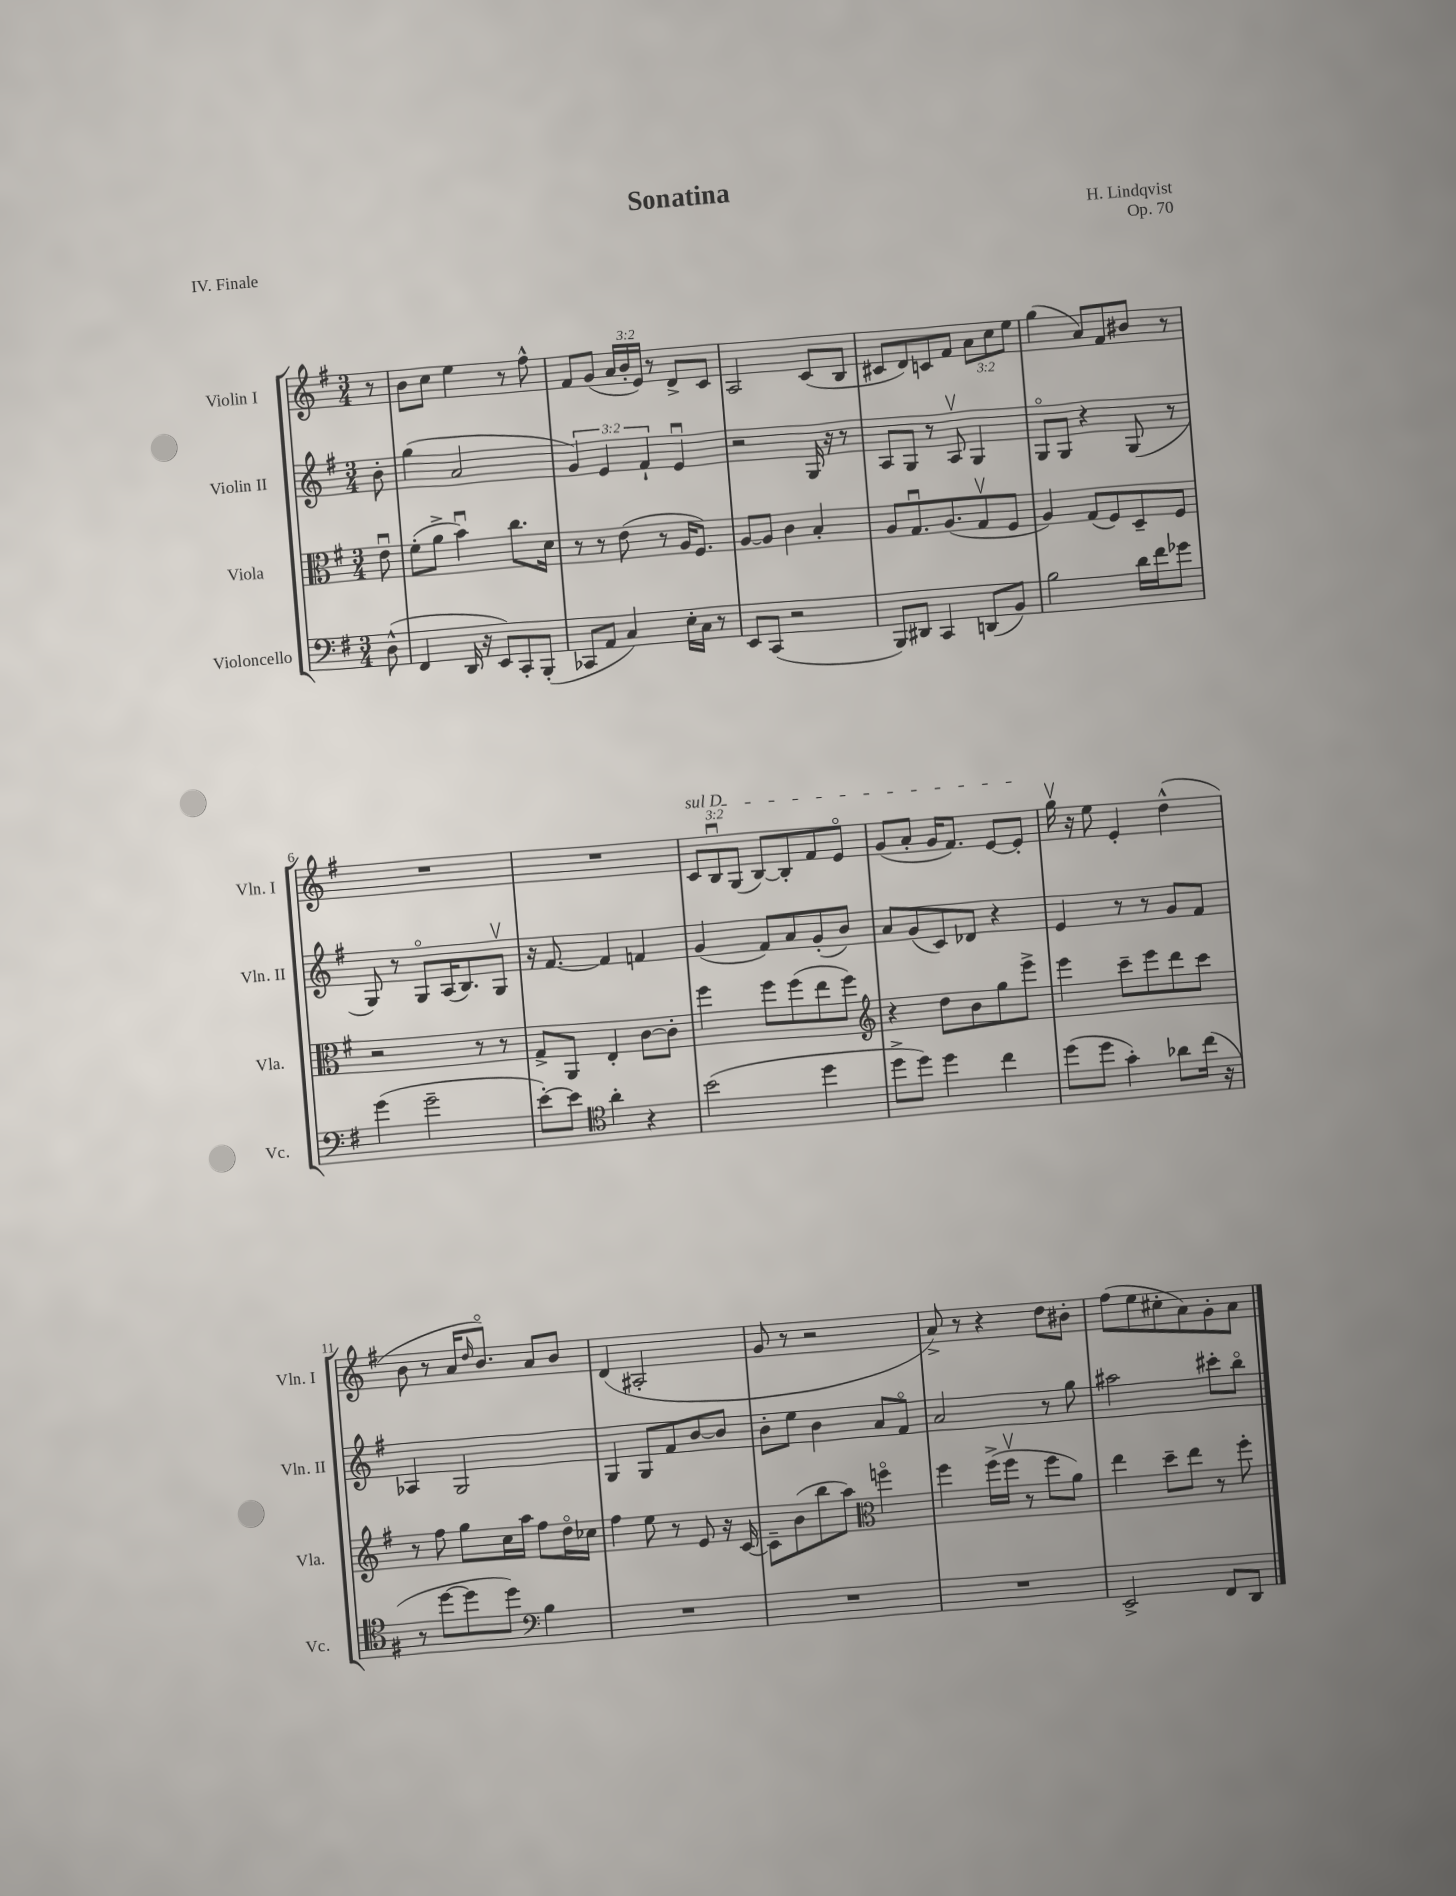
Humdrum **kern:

**kern	**kern	**kern	**kern
*staff4	*staff3	*staff2	*staff1
*clefF4	*clefC3	*clefG2	*clefG2
*k[f#]	*k[f#]	*k[f#]	*k[f#]
*M3/4	*M3/4	*M3/4	*M3/4
(8D^^\	8eu\	8b'\	8r
=	=	=	=
4FF#/	(8f#'\L	(4gg\	8b\L
.	8a^\J	.	8cc\J
16DD/	4bu\)	2a/	4ee\
16r	.	.	.
8EE/L)	.	.	.
8CC'/	8.cc\L	.	8r
(8BBB'/J	.	.	8ff#^^\
.	16d\Jk	.	.
=	=	=	=
8CC-/L	8r	6g/)	8f#/L
8AA/J	8r	.	(8g/J
.	.	6e/	.
4C/)	(8e\	.	24a/LL
.	.	.	24b'/
.	.	6f#`/	24e/JJ)
.	8r	.	8r
16E'\LL	16A/LK	4eu/	8d^/L
16C\JJ	8.F#/J)	.	.
8r	.	.	8c/J
=	=	=	=
8EE/L	[8A/L	2r	2A/
(8CC/J	8A/]J	.	.
2r	4c\	.	.
.	4B'/	16G/	(8c/L
.	.	16r	.
.	.	8r	8B/J
=	=	=	=
8BBB/L)	8A/L	8A/L	8c#/L
8DD#/J	8.Gu/	8G/J	8d/)
4CC/	.	8r	8c/
.	(8.A/	.	.
.	.	8Av/	8f#/J
(8DD/L	8Gv/	4G/	12a\L
.	.	.	12cc\
8BB/J)	8F#/J	.	.
.	.	.	12ee\J
=	=	=	=
2B\	4A/)	8Go/L	(4gg\
.	.	8G/J	.
.	(8G/L	4r	8a/L)
.	8F#/)	.	8f#/
16d\LL	8D~/	(8G/	8b#/J
16f#\J	.	.	.
8g-\J	8F#/J	8r	8r
=	=	=	=
(4g\	2r	8G/)	2.r
.	.	8r	.
2g~\	.	8Go/L	.
.	.	(16A/K	.
.	.	8.B/)	.
.	8r	.	.
.	8r	8Gv/J	.
=	=	=	=
[8e'\L)	8G^/L	16r	2.r
.	.	[8.f#/	.
8e\]J	8AA/J	.	.
*clefC4	*	*	*
4a'\	4E'/	4f#/]	.
4r	[8c\L	4f/	.
.	8c'\]J	.	.
=	=	=	=
(2b\	4ff#\	(4g/	12c/L
.	.	.	12Bu/
.	.	.	(12G/J
.	8ff#\L	8f#/L)	[8B/L)
.	(8ff#\	8a/	8B'/]
4dd\	8ee\	(8g'/	8f#/
.	8ff#\J)	8b/J)	8eo/J
=	=	=	=
*	*clefG2	*	*
8dd^\L	4r	8a/L	(8g/L
8dd\J)	.	(8g/	8a'/J
4dd\	8dd\L	8c/)	16g/LK
.	.	.	8.f#/J)
.	8b\	8d-/J	.
4cc\	8gg\	4r	[8e/L
.	8eee^\J	.	8e'/]J
=	=	=	=
(8dd\L	4eee\	4e/	16ggv\
.	.	.	16r
8dd\J	.	.	8ee\
4g'\)	8ccc~\L	8r	4e'/
.	8eee\	8r	.
8a-\L	8ddd\	8g/L	(4dd^^\
(16cc\Jk	8ccc\J	8f#/J	.
16r	.	.	.
=	=	=	=
8r	8r	4A-/	8b\
[8dd\L	8ff#\	.	8r
8dd\]	8gg\L	2G/	16a/LK
.	.	.	16qqdd/
.	.	.	8.bo/J)
8dd\J)	16cc\L	.	.
.	16aa\JJ	.	.
*clefF4	*	*	*
4B\	8ff#\L	.	8a/L
.	16ddo\L	.	8b/J
.	16cc-\JJ	.	.
=	=	=	=
2.r	4ff#\	4G/	(4d/
.	8ee\	8G/L	2A#'/
.	8r	8f#/	.
.	8e/	[8b/	.
.	16r	8b/]J	.
.	[16c/	.	.
=	=	=	=
2.r	8c~\]L	8b'\L	8g/
.	(8b\	8ee\J	8r
.	8bb\	4b\	2r
.	8aa\J)	.	.
*	*clefC3	*	*
.	4ffo\	8a/L	.
.	.	8f#o/J	.
=	=	=	=
2.r	4ff#\	2a/	8a^/)
.	.	.	8r
.	(16ff#^\LL	.	4r
.	16ff#v\JJ	.	.
.	8r	.	.
.	8ff#\L	8r	8dd\L
.	8a\J)	8gg\	8b#'\J
=	=	=	=
2EE^/	4ee\	2aa#\	(8ff#\L
.	.	.	8ee\
.	8dd~\L	.	8cc#'\
.	8ee\J	.	8a\)
8FF#/L	8r	8ccc#'\L	8g'\
8DD/J	8ff#'\	8bbo\J	8a\J
==	==	==	==
*-	*-	*-	*-
